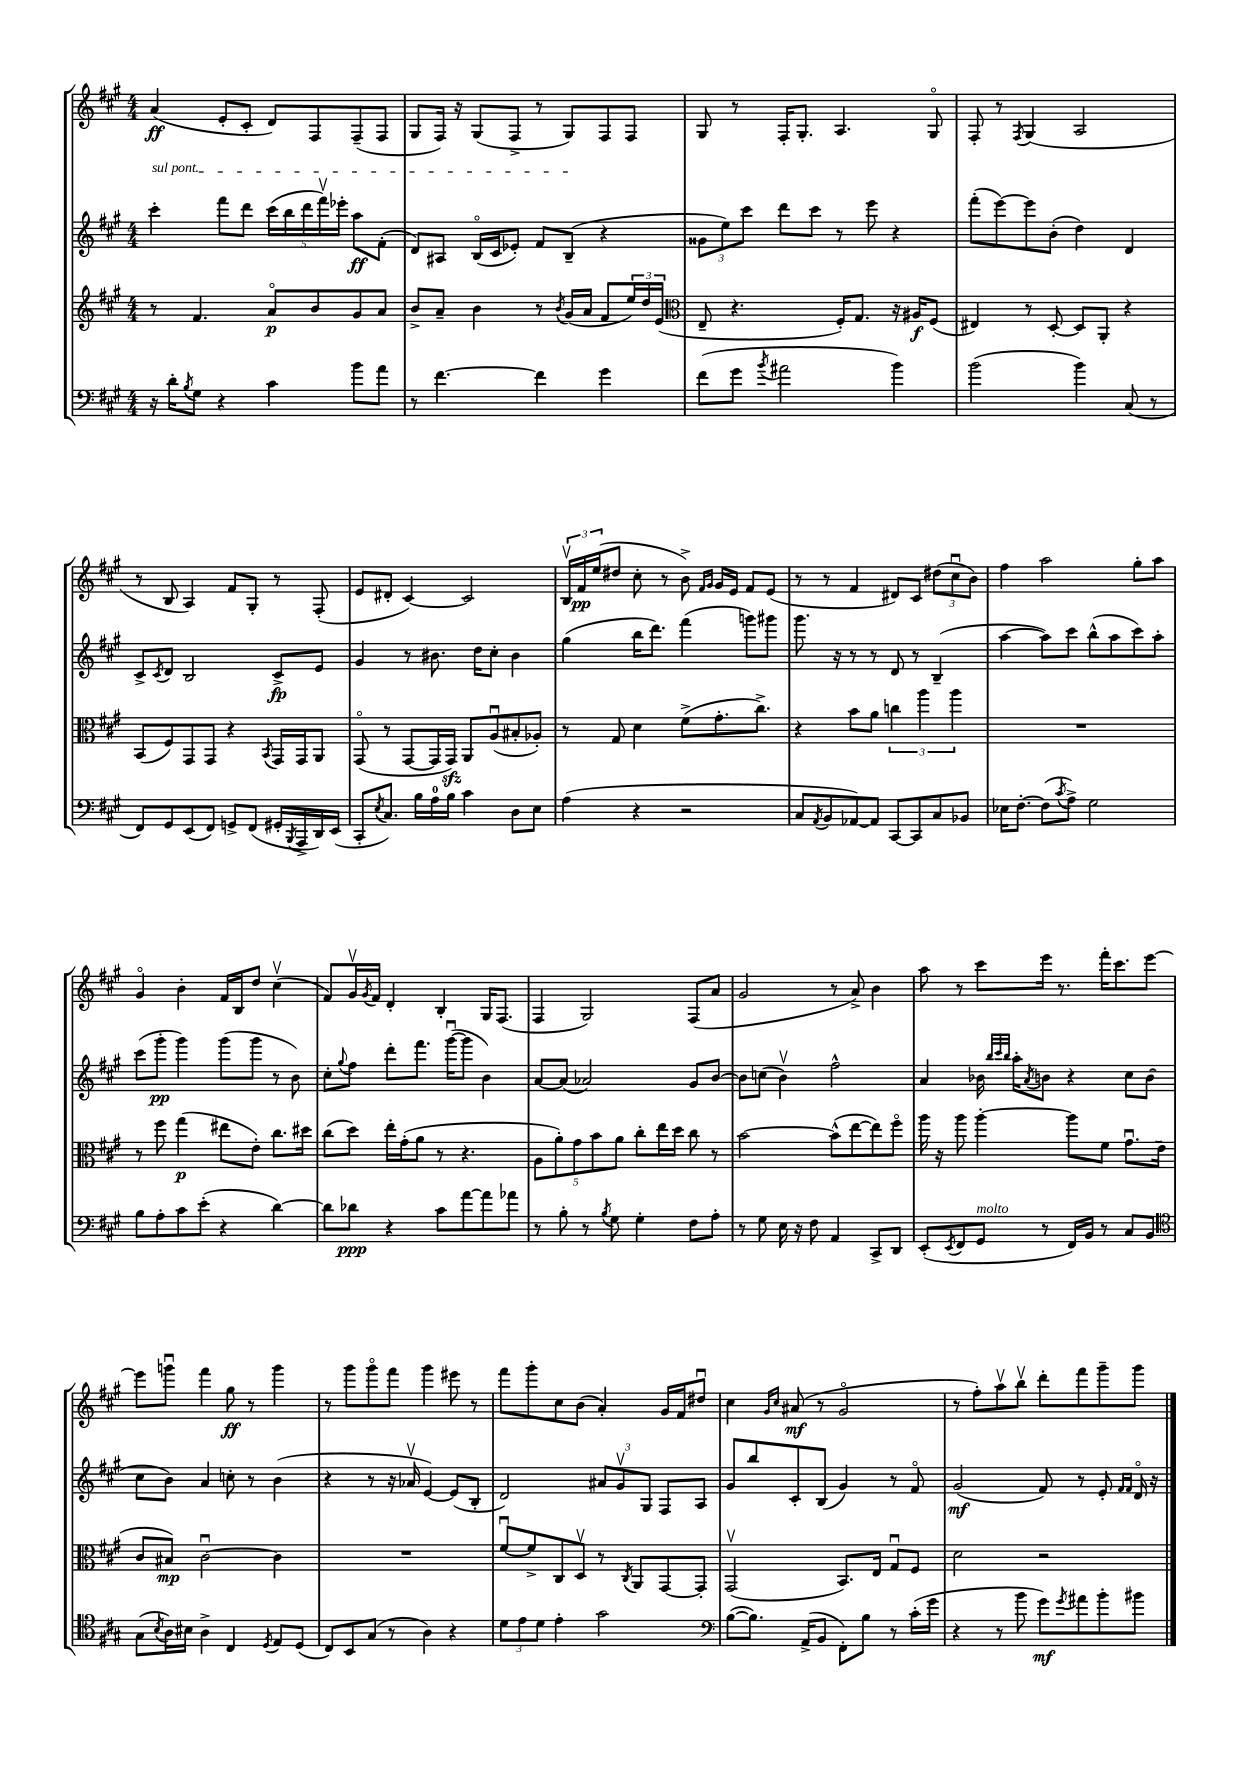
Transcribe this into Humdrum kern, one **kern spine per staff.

**kern	**kern	**kern	**kern
*staff4	*staff3	*staff2	*staff1
*clefF4	*clefG2	*clefG2	*clefG2
*k[f#c#g#]	*k[f#c#g#]	*k[f#c#g#]	*k[f#c#g#]
*M4/4	*M4/4	*M4/4	*M4/4
16r	8r	4ccc#'	(4a
16d'	.	.	.
8qB	.	.	.
8G#	4.f#	.	.
4r	.	8fff#	8e'
.	.	8ddd	8c#'
4c#	8ao	(20ccc#	8d)
.	.	20bb	.
.	.	20ddd	.
.	8b	.	8F#
.	.	20fff#v)	.
.	.	20eee-'	.
8b	8g#	8aa	(8F#~
8a	8a	(8f#'	8F#
=	=	=	=
8r	8b^	8d)	8G#
[4.f#	8a~	8A#	16F#)
.	.	.	16r
.	4b	(16Bo	(8G#
.	.	16c#	.
.	.	8e-')	8F#^
4f#]	8r	8f#	8r
.	8qb	.	.
.	(16g#	(8B~	8G#)
.	16a	.	.
4g#	8f#	4r	8F#
.	24ee)	.	8F#
.	24dd	.	.
.	(24e	.	.
=	=	=	=
*	*clefC3	*	*
(8f#	8E~	12g##	8G#
.	.	12ee)	.
8g#	4.r	.	8r
.	.	12ccc#	.
8qb	.	.	.
2a#	.	8ddd	16F#'
.	.	.	8.G#'
.	.	8ccc#	.
.	16F#')	8r	4.A
.	8.G#	.	.
.	.	8eee	.
4b)	16r	4r	.
.	16A#	.	.
.	(8F#	.	8G#o
=	=	=	=
(2b	4E#)	(8fff#'	8F#'
.	.	[8eee)	8r
.	.	.	8qF#
.	8r	8eee]	(4G#
.	[8D'	(8b'	.
4b)	8D]	4dd)	2A
.	8AA'	.	.
(8C#	4r	4d	.
8r	.	.	.
=	=	=	=
8FF#)	(8BB	8c#^	8r
.	.	8qc#	.
8GG#	8F#)	8d	8B
(8EE	8GG#	2B	4A)
8FF#)	8GG#	.	.
8GG^	4r	.	8f#
(8FF#	.	.	8G#'
.	8qBB	.	.
16GG#'	16GG#	8c#^	8r
8qBBB	.	.	.
16AAA^	16GG#	.	.
16DD)	8AA	8e	(8F#'
(16EE	.	.	.
=	=	=	=
8CC#'	(8GG#o	4g#	8e
8qE	.	.	.
8.C#)	8r	.	8d#'
.	[8GG#	8r	[4c#)
16B	.	.	.
16A	16GG#]	8.b#	.
16B	16GG#)	.	.
4c#	8AA	.	2c#]
.	.	16dd	.
.	(8Au	8cc#'	.
8D	8B#'	4b#	.
8E	8A-')	.	.
=	=	=	=
(4A	8r	(4gg#	24Bv
.	.	.	24f#
.	.	.	(24ee
.	8G#	.	8dd#
4r	4d	16bb	8cc#'
.	.	8.ddd)	.
.	.	.	8r
2r	(8f#^	(4fff#	8b^)
.	.	.	16qqf#
.	.	.	16qqg#
.	8.g#'	.	16g#
.	.	.	16e
.	.	8ggg)	8f#
.	8.cc#^)	.	.
.	.	8ggg#	(8e
=	=	=	=
8C#	4r	8.ggg#	8r
8qAA	.	.	.
8BB	.	.	8r
.	.	16r	.
[8AA-)	8b	8r	4f#
8AA-]	8a	8r	.
[8CC#	6cc	8d	8d#)
8CC#]	.	8r	8c#
.	6aa	.	.
8C#	.	(4B~	(12dd#
.	6aa	.	12cc#u
8BB-	.	.	.
.	.	.	12b)
=	=	=	=
16E-	1r	[4aa	4ff#
[8.F#'	.	.	.
(8F#]	.	8aa])	2aa
8qc#	.	.	.
8A^)	.	8ccc#	.
2G#	.	(8bb^^	.
.	.	8aa	.
.	.	8ccc#)	8gg#'
.	.	8aa'	8aa
=	=	=	=
8B	8r	(8ccc#	4g#o
8A'	8ff#	8ggg#'	.
8c#	(4gg#	4ggg#)	4b'
(8e'	.	.	.
4r	8ee#	(8ggg#	16f#
.	.	.	16B
.	8e')	8ggg#	8dd
[4d)	8.cc#	8r	(4cc#v
.	.	8b)	.
.	16dd#	.	.
=	=	=	=
8d]	(8cc#	8cc#'	8f#)
.	.	8qqgg#	.
8d-	8dd)	8ff#	16g#v
.	.	.	8qg#
.	.	.	16f#
4r	16ee'	8ddd'	4d'
.	(16g#'	.	.
.	8a	8.fff#	.
8c#	8r	.	4B'
.	.	([16ggg#u	.
[8a	4.r	8ggg#]	.
8a]	.	4b)	16G#
.	.	.	(8.F#
8a-	.	.	.
=	=	=	=
8r	10A	[8a	4F#
.	10a')	.	.
8B'	.	(8a]	.
.	10g#	.	.
8r	.	2a-)	2G#)
.	10b	.	.
8qB	.	.	.
8G#	.	.	.
.	10a	.	.
4G#'	8cc#'	.	.
.	16ee	.	.
.	16dd	.	.
8F#	8cc#	8g#	(8F#
8A'	8r	[8b	8a
=	=	=	=
8r	[2b	8b]	2g#
8G#	.	(8cc	.
16E	.	4bv)	.
16r	.	.	.
8F#	.	.	.
4AA	(8b^^]	2ff#^^	8r
.	[8ee	.	8a^)
8CC#^	8ee])	.	4b
8DD	8ff#o	.	.
=	=	=	=
(8EE'	16aa	4a	8aa
.	16r	.	.
8qEE	.	.	.
8FF#	8aa	.	8r
8GG#	[4aa'	16b-	8ccc#
.	.	32qqbb	.
.	.	32qqccc#	.
.	.	32qqbb	.
.	.	16aa'	.
.	.	8qa	.
8r	.	8b	16eee
.	.	.	8.r
16FF#)	8aa]	4r	.
16BB	.	.	.
8r	8f#	.	16fff#'
.	.	.	8.ccc#
8C#	8.g#u	8cc#	.
8BB	.	(8b	[8eee
.	(16e	.	.
=	=	=	=
*clefC4	*	*	*
(8G#	8c#	8cc#	8eee]
8qB	.	.	.
16A)	8B#)	8b)	8gggu
16B#	.	.	.
4A^	[2c#u	4a	4fff#
4C#	.	8cc'	8gg#
.	.	8r	8r
8qD	.	.	.
8E	4c#]	(4b	4ggg
(8D	.	.	.
=	=	=	=
8C#)	1r	4r	8r
8BB	.	.	8ggg#
(8G#	.	8r	8ggg#o
8r	.	16r	8fff#
.	.	16a-v	.
4A)	.	[4e)	4ggg#
4r	.	(8e]	8eee#
.	.	8B'	8r
=	=	=	=
12d	[8f#u	2d)	8fff#
12e	.	.	.
.	8f#^]	.	8ggg#'
12d	.	.	.
4e'	8C#	.	8cc#
.	8Dv	.	(8b
2g#	8r	12a#	4a')
.	.	12g#v	.
.	8qC#	.	.
.	8AA	.	.
.	.	12G#	.
.	[8GG#	8F#	16g#
.	.	.	16f#
.	8GG#']	8A	8dd#u
=	=	=	=
*clefF4	*	*	*
([8B	(2GG#v	8g#	4cc#
8.B])	.	8bb	.
.	.	.	16qqg#
.	.	.	16qqcc#
.	.	8c#'	(8a#
(16AA^	.	.	.
8BB	.	(8B	8r
8FF#')	8.BB)	4g#)	2g#o
8B	.	.	.
.	16E	.	.
8r	8G#u	8r	.
(16c#'	8F#	8f#o	.
16g#	.	.	.
=	=	=	=
4r	2d	(2g#	8r
.	.	.	8ff#')
8r	.	.	8aav
8b	.	.	8bbv
8g#)	2r	8f#)	8ddd'
8qg#	.	.	.
8a#	.	8r	8fff#
8b'	.	8e'	8ggg#~
.	.	16qqf#	.
.	.	16qqf#	.
8b#	.	16do	8ggg#
.	.	16r	.
==	==	==	==
*-	*-	*-	*-
